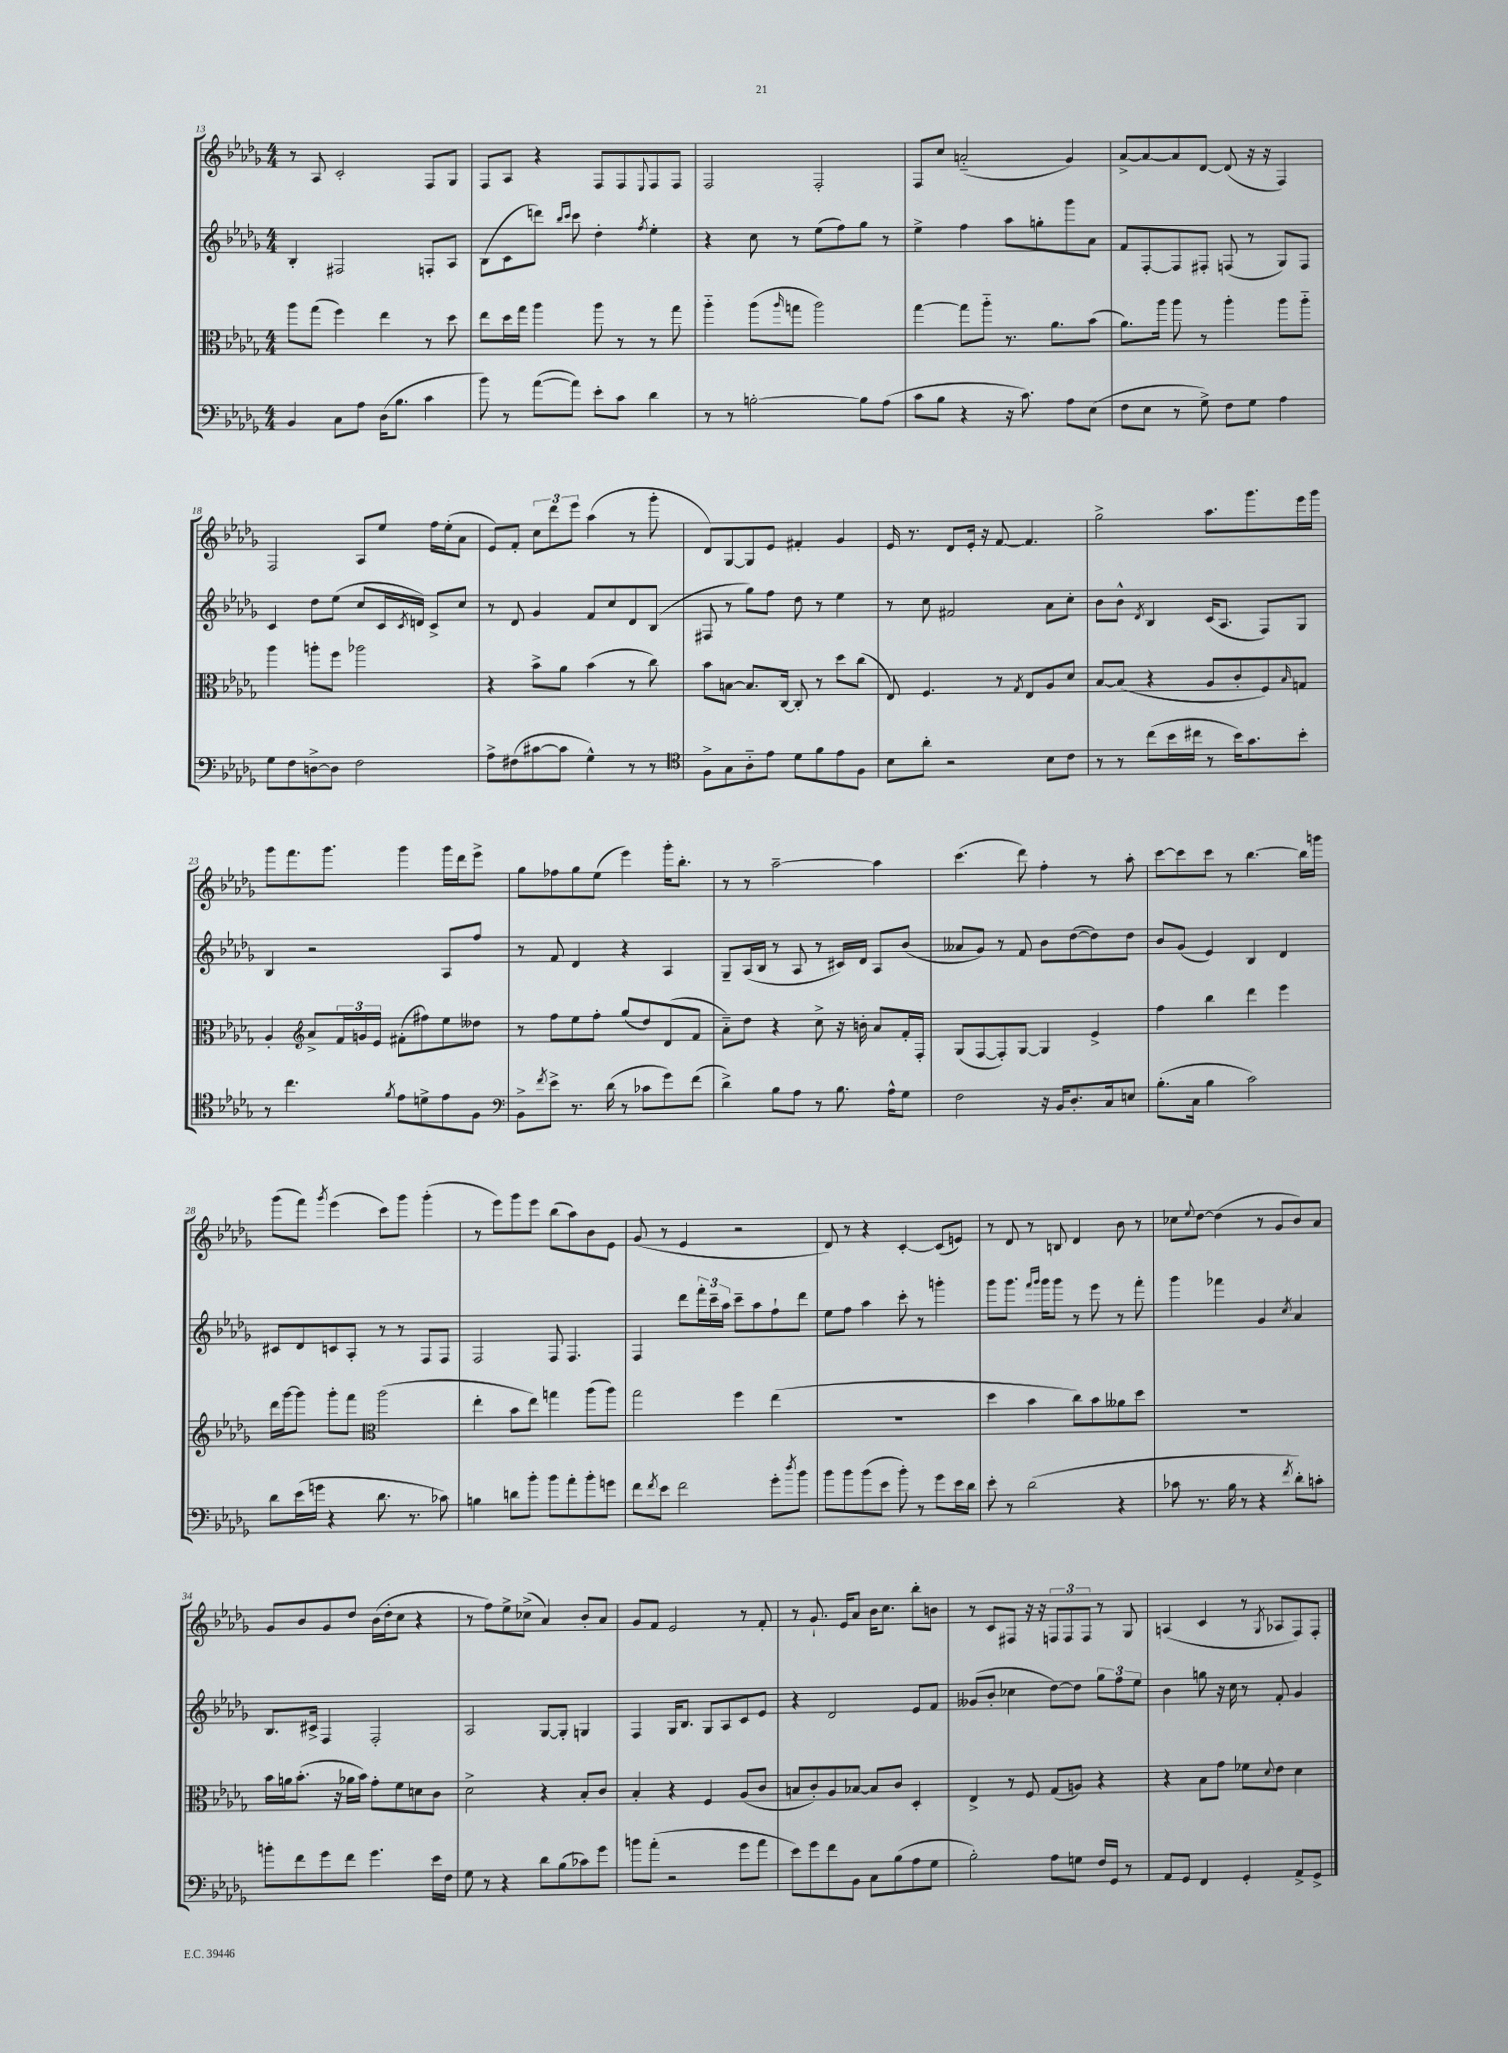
<<
\new StaffGroup <<
\new Staff = "s0" {
    \clef treble \key des \major \numericTimeSignature \time 4/4
    r8 aes8 c'2-. f8 ges8 |
    f8 aes8 r4 f8 f8 \appoggiatura { ees8 } f8 f8 |
    f2 f2-. |
    f8 c''8 a'2-_( ges'4) |
    aes'8~-> aes'8~ aes'8 des'8~ des'8( r16 r16 f4) |
    f2 aes8 ees''8 f''16 ees''16-.( aes'8 |
    ees'8) f'8-. \tuplet 3/2 { c''8 des'''8 ees'''8 } aes''4( r8 ges'''8-. |
    des'8) ges8~ ges8 ees'8 fis'4-. ges'4 |
    ees'16 r8. des'8 ees'16-. r16 f'8~ f'4. |
    ges''2-> aes''8. ges'''8. ees'''16 ges'''16 |
    ges'''8 f'''8. ges'''8. ges'''4 ges'''16 des'''16 ees'''8-> |
    ges''8 fes''8 ges''8 ees''8( ees'''4) ges'''16-. bes''8.-. |
    r8 r8 aes''2~-- aes''4 |
    c'''4.( des'''8) f''4-. r8 aes''8-. |
    c'''8~ c'''8 c'''8 r8 bes''4.~ bes''16 g'''16 |
    ges'''8( f'''8) \acciaccatura { ges'''8 } ees'''4( c'''8) ges'''8 ges'''4-.( |
    r8 ees'''8) ges'''8 ees'''8 bes''8( aes''8) bes'8 ees'8 |
    ges'8( r8 ees'4 r2 |
    des'8) r8 r4 c'4~-. c'8( e'8) |
    r8 des'8 r8 b8 des'4 bes'8 r8 |
    ces''8 \appoggiatura { ees''8 } des''8~ des''4( r8 ges'8 bes'8) aes'8 |
    ges'8 bes'8 ges'8 des''8 bes'16( des''16-. c''8 r4 |
    r8 f''8) ees''8-> ces''8->( aes'4) bes'8-. aes'8 |
    ges'8 f'8 ees'2 r8 f'8-. |
    r8 ges'8.-! ees'16 aes'8 bes'16 c''8. bes''8-. b'8 |
    r8 c'8 fis8 r16 r16 \tuplet 3/2 { f8 f8 f8 } r8 ges8 |
    a4( c'4 r8 \acciaccatura { ges8 } aes8 f8) f8-. \bar "|." |
}
\new Staff = "s1" {
    \clef treble \key des \major \numericTimeSignature \time 4/4
    bes4-. fis2 f8-. aes8 |
    bes8( c'8 d'''8) \grace { bes''16 c'''16 } c'''8 des''4-. \acciaccatura { f''8 } ees''4-. |
    r4 c''8 r8 ees''8( f''8) ges''8 r8 |
    ees''4-> f''4 aes''8 g''8-. ges'''8 aes'8 |
    f'8 f8~-. f8 fis8-. f8( r8 ges8) f8 |
    c'4 des''8 ees''8( c''8 c'16 \acciaccatura { c'8 } d'16) c'8-> c''8 |
    r8 des'8 ges'4 f'8 c''8 des'8 bes8( |
    fis8 r8 ges''8) f''8 des''8 r8 ees''4 |
    r8 c''8 fis'2 aes'8 c''8-. |
    bes'8 bes'8-^ \acciaccatura { des'8 } bes4 c'16( aes8. f8) ges8 |
    bes4 r2 aes8 f''8 |
    r8 f'8 des'4 r4 aes4 |
    ges8-- aes16( bes16 r8 aes8 r8 cis'16) des'16 aes8 bes'8( |
    aeses'8 ges'8) r8 f'8 bes'8 des''8~( des''8) des''8 |
    bes'8 ges'8( ees'4) bes4 des'4 |
    cis'8 des'8 c'8 aes8-. r8 r8 f8 f8 |
    f2 f8 f4. |
    f4 des'''8 \tuplet 3/2 { f'''16-. c'''16-- aes''16 } c'''8-- aes''8 f''8-! des'''8 |
    ees''8 f''8 aes''4 c'''8-. r8 g'''4-. |
    ges'''8 ges'''8. \grace { f'''16 ges'''16 } ges'''16 ges'''8 r8 ees'''8 r8 f'''8-. |
    ges'''4 fes'''4 ges'4 \acciaccatura { c''8 } aes'4 |
    bes8. cis'16-> f4 f2-. |
    aes2 ges8~ ges8-. g4 |
    f4 ges16 bes8. ges8 aes8 c'8 ees'8 |
    r4 des'2 ees'8 f'8 |
    geses'8( bes'8-. ces''4 des''8~) des''8 \tuplet 3/2 { ges''8 f''8 ees''8 } |
    bes'4 g''8 r16 c''16 r8 f'8-. ges'4 \bar "|." |
}
\new Staff = "s2" {
    \clef alto \key des \major \numericTimeSignature \time 4/4
    aes''8 ges''8( f''4) ees''4 r8 des''8 |
    ees''8 des''16 ges''16 aes''4 aes''8 r8 r8 ges''8 |
    aes''4-_ aes''8( \grace { aes''16 } g''8 aes''2) |
    ges''4~ ges''8 aes''8-_ r8. aes'8. bes'8( |
    aes'8.) aes''16 aes''8 r8 aes''4-. aes''8 aes''8-_ |
    aes''4 a''8-. f''8 aes''2 |
    r4 bes'8-> aes'8 bes'4( r8 c''8) |
    bes'8 b8~ b8. c16~ c8-. r8 des''8 c''8( |
    ees8) f4. r8 \acciaccatura { ges8 } ees8 aes8 des'8 |
    bes8~ bes8( r4 aes8 c'8-. f8) \grace { bes16 } g8 |
    aes4-. \clef treble aes'8-> \tuplet 3/2 { f'16 g'16 ees'16 } fis'8-.( fis''8) ees''8 deses''8 |
    r8 f''8 ees''8 f''8-. ges''8( des''8) des'8( f'8 |
    aes'8-_) des''8 r4 c''8-> r16 b'16-. aes'8 f'16-. f16-. |
    ges8( f8~ f8-.) ges8~ ges4 ees'4-> |
    f''4 bes''4 des'''4 ees'''4 |
    des'''16 ges'''16~ ges'''8 ges'''8-. f'''8 \clef alto aes''2( |
    ees''4-. bes'8 ees''8) g''4 aes''8( aes''8) |
    ges''2 f''4 ees''4( |
    R1 |
    des''4 bes'4 c''8) bes'8 aeses'8 des''8 |
    R1 |
    bes'16 a'16 bes'8.-.( r16 aes'16 bes'16) ges'8-. f'8 d'8 c'8 |
    des'2-> r4 bes8-. c'8 |
    bes4-. r4 f4 aes8( c'8 |
    b8 c'8-.) aes8 bes8~ bes8 c'8 des4-. |
    ees4-> r8 f8 ges8( a8) r4 |
    r4 bes8 ges'8 fes'8 \appoggiatura { des'8 } ees'8 des'4 \bar "|." |
}
\new Staff = "s3" {
    \clef bass \key des \major \numericTimeSignature \time 4/4
    bes,4 c8 aes8 des16( bes8. c'4 |
    bes'8) r8 aes'8~( aes'8) ees'8-. c'8 des'4 |
    r8 r8 b2~-. b8 aes8( |
    c'8 bes8 r4 r16 c'8.) aes8 ees8( |
    f8 ees8 r8 ges8->) f8 ges8 aes4 |
    ges8 f8 d8~-> d8 f2 |
    aes8-> fis8( cis'8~ cis'8 ges4-^) r8 r8 |
    \clef tenor f8-> ges8 aes8-_ ees'8 des'8 f'8 ees'8 f8 |
    bes8 aes'8-. r2 bes8 c'8 |
    r8 r8 c''8( bes'16 cis''16 r8 bes'16) ges'8. bes'8-. |
    r8 c''4. \acciaccatura { f'8 } ees'8 d'8-> ees'8 f8 |
    \clef bass bes,8-> \acciaccatura { f'8 } ees'8-> r8. des'16( r8 ces'8 ges'8) f'8( |
    des'4->) bes8 aes8 r8 bes8. aes16-^ ges8 |
    f2 r16 bes,16 des8.-. c16 e8 |
    bes8.-.( c16 bes4 c'2) |
    des'8 ees'16( g'16 r4 des'8. r8. ces'8) |
    b4 d'8 bes'8-. bes'8 aes'8-. bes'8-. g'8 |
    f'8 \acciaccatura { f'8 } ees'8 f'2 ges'8-. \acciaccatura { des''8 } bes'8 |
    bes'8 bes'8 bes'8( ees'8 bes'8-.) r8 ges'8 ees'16 des'16 |
    ees'8-. r8 des'2( r4 |
    ces'8 r8. bes16 r8 r4 \acciaccatura { f'8 } des'8-.) c'8-. |
    b'8-. f'8 ges'8 f'8 ges'4. ees'16 f16 |
    ges8 r8 r4 des'8 bes8( ces'8) ges'8 |
    b'8 aes'8-.( r2 ges'8 aes'8 |
    ees'8) ges'8 f'8 bes,8 c8 bes8( aes8 ges8 |
    bes2-.) aes8 g8 f16 ges,16 r8 |
    aes,8 ges,8 f,4 ges,4-. aes,8-> ges,8-> \bar "|." |
}
>>
>>
\layout { \context { \Score currentBarNumber = #13 } }
